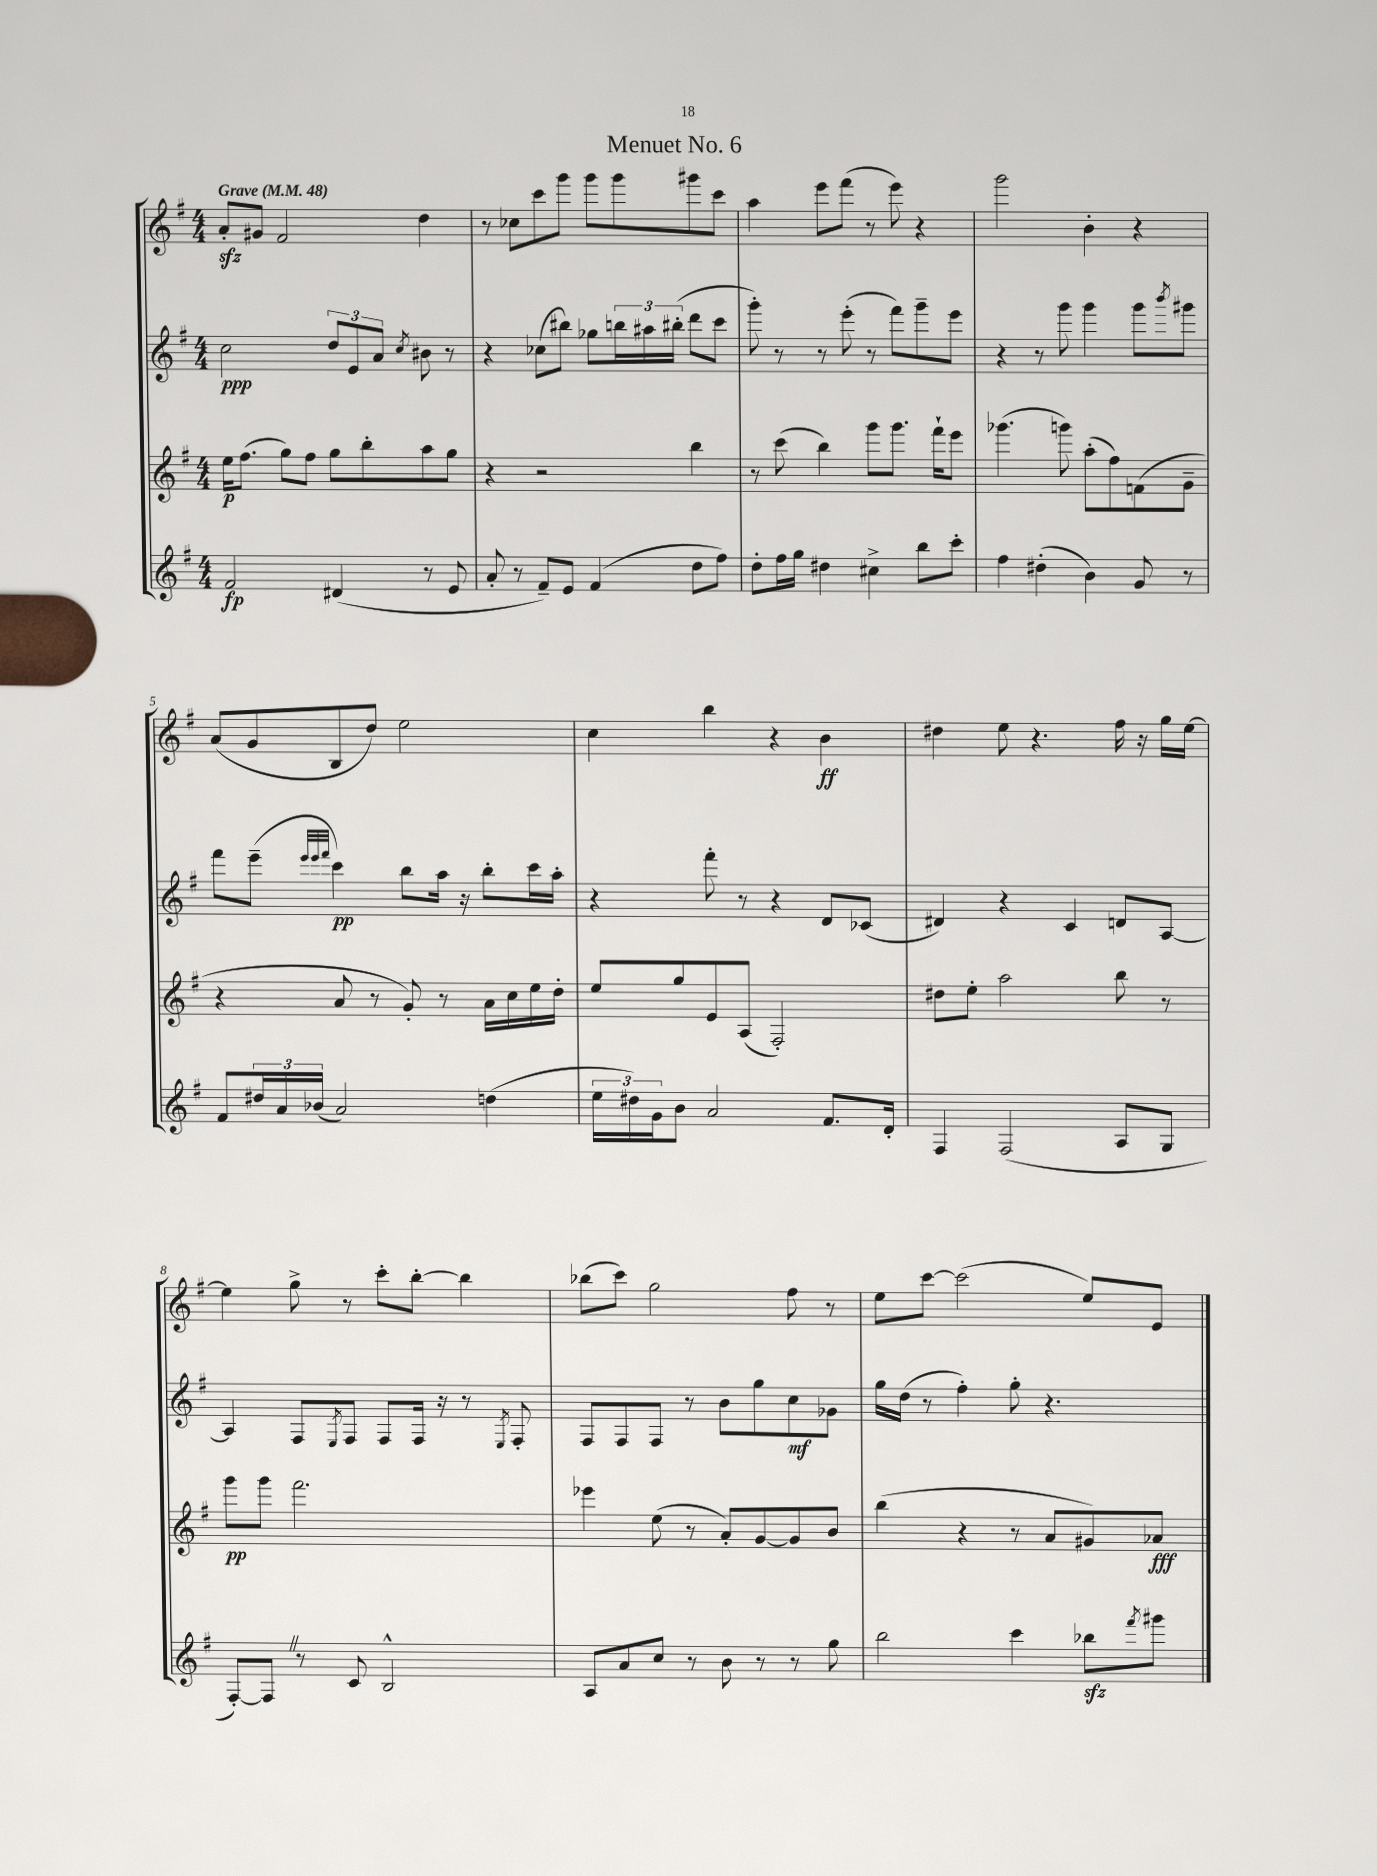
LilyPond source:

\header { title = "Menuet No. 6" }
<<
\new StaffGroup <<
\new Staff = "s0" {
    \clef treble \key g \major \numericTimeSignature \time 4/4 \tempo "Grave" 4 = 48
    a'8-.\sfz gis'8 fis'2 d''4 |
    r8 ces''8 c'''8 g'''8 g'''8 g'''8 gis'''8 c'''8 |
    a''4 e'''8 fis'''8( r8 e'''8) r4 |
    g'''2 b'4-. r4 |
    a'8( g'8 b8 d''8) e''2 |
    c''4 b''4 r4 b'4\ff |
    dis''4 e''8 r4. fis''16 r16 g''16 e''16~ |
    e''4 g''8-> r8 c'''8-. b''8~-. b''4 |
    bes''8( c'''8) g''2 fis''8 r8 |
    e''8 c'''8~ c'''2( e''8) e'8 \bar "|." |
}
\new Staff = "s1" {
    \clef treble \key g \major \numericTimeSignature \time 4/4
    c''2\ppp \tuplet 3/2 { d''8 e'8 a'8 } \acciaccatura { c''8 } bis'8 r8 |
    r4 ces''8( bis''8) ges''8 \tuplet 3/2 { b''16 ais''16 bis''16-.( } d'''8 c'''8 |
    g'''8-.) r8 r8 e'''8-.( r8 fis'''8) g'''8-- e'''8 |
    r4 r8 g'''8 g'''4 g'''8 \acciaccatura { b'''8 } gis'''8 |
    fis'''8 e'''8--( \grace { e'''32 e'''32 fis'''32 } c'''4\pp) b''8 a''16 r16 b''8-. c'''16 a''16-. |
    r4 fis'''8-. r8 r4 d'8 ces'8( |
    dis'4) r4 c'4 d'8 a8~ |
    a4 fis8 \acciaccatura { e8 } fis8 fis8 fis16 r16 r8 \acciaccatura { e8 } fis8-. |
    fis8 fis8 fis8 r8 b'8 g''8 c''8\mf ges'8 |
    g''16 d''16( r8 fis''4-.) g''8-. r4. \bar "|." |
}
\new Staff = "s2" {
    \clef treble \key g \major \numericTimeSignature \time 4/4
    e''16\p fis''8.( g''8) fis''8 g''8 b''8-. a''8 g''8 |
    r4 r2 b''4 |
    r8 c'''8( b''4) g'''8 g'''8. fis'''16-! e'''8 |
    ges'''4.( g'''8) a''8-.( fis''8) f'8( g'8-- |
    r4 a'8 r8 g'8-.) r8 a'16 c''16 e''16 d''16-. |
    e''8 g''8 e'8 a8( fis2-.) |
    dis''8 e''8-. a''2 b''8 r8 |
    g'''8\pp g'''8 fis'''2. |
    ees'''4 e''8( r8 a'8-.) g'8~ g'8 b'8 |
    b''4( r4 r8 a'8 gis'8) aes'8\fff \bar "|." |
}
\new Staff = "s3" {
    \clef treble \key g \major \numericTimeSignature \time 4/4
    fis'2\fp dis'4( r8 e'8 |
    a'8-. r8 fis'8--) e'8 fis'4( d''8 fis''8) |
    d''8-. fis''16 g''16 dis''4 cis''4-> b''8 c'''8-. |
    fis''4 dis''4-.( b'4) g'8 r8 |
    fis'8 \tuplet 3/2 { dis''16 a'16 bes'16( } a'2) d''4( |
    \tuplet 3/2 { e''16 dis''16) g'16 } b'8 a'2 fis'8. d'16-. |
    fis4 fis2( a8 g8 |
    fis8~-.) fis8 \once \override BreathingSign.text = \markup { \musicglyph "scripts.caesura.straight" } \breathe r8 c'8 b2-^ |
    a8 a'8 c''8 r8 b'8 r8 r8 g''8 |
    b''2 c'''4 bes''8\sfz \acciaccatura { fis'''8 } gis'''8 \bar "|." |
}
>>
>>
